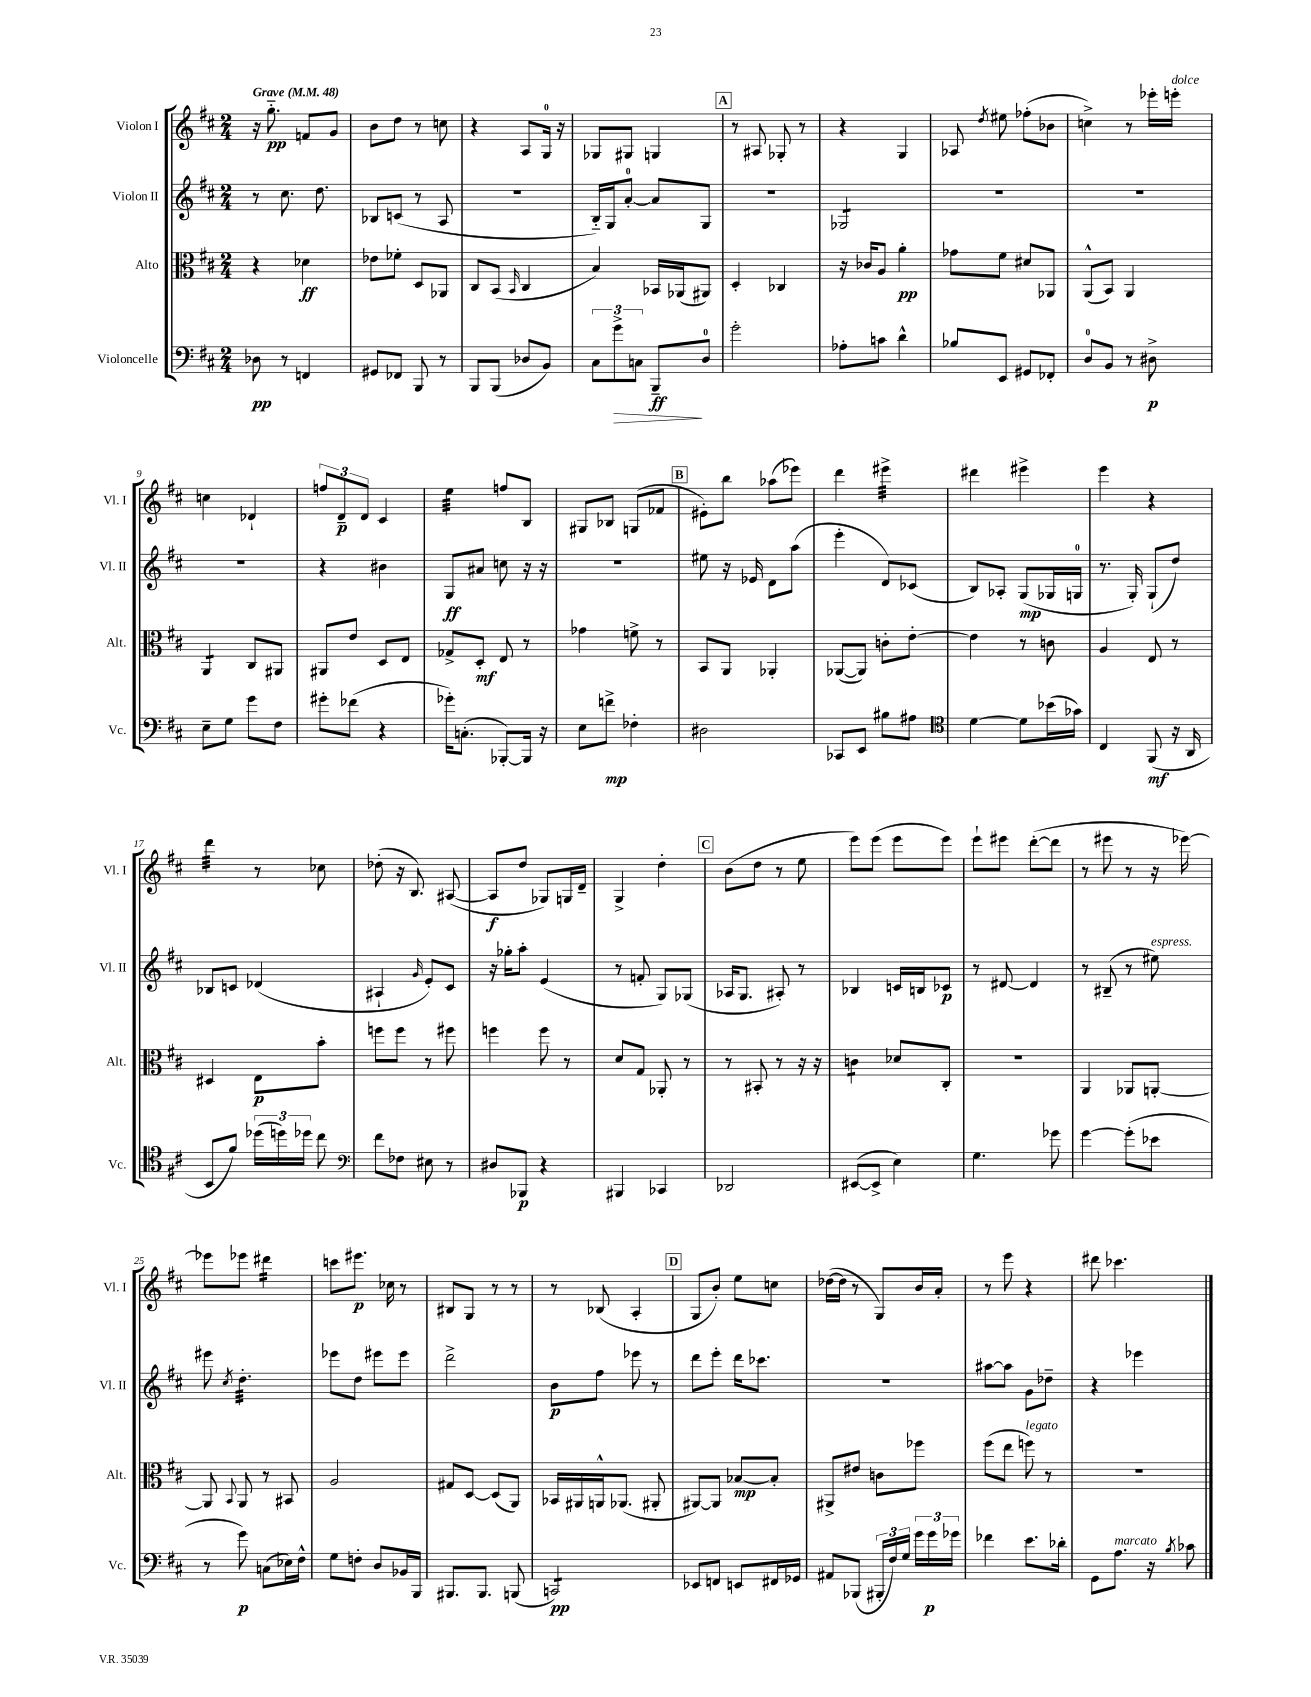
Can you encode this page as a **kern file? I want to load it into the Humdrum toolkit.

**kern	**kern	**kern	**kern
*staff4	*staff3	*staff2	*staff1
*clefF4	*clefC3	*clefG2	*clefG2
*k[f#c#]	*k[f#c#]	*k[f#c#]	*k[f#c#]
*M2/4	*M2/4	*M2/4	*M2/4
*MM48	*MM48	*MM48	*MM48
8D-	4r	8r	16r
.	.	.	8.gg'~
8r	.	8.cc#	.
4FF	4d-	.	8f
.	.	8.dd	.
.	.	.	8g
=	=	=	=
8GG#	8e-	8B-	8b
8FF-	8f-'	(8c	8dd
8BBB	8D	8r	8r
8r	8AA-	8A	8cc
=	=	=	=
8BBB	8C#	2r	4r
(8BBB	(8BB	.	.
.	16qqBB	.	.
8D-	4C#	.	8A
8BB)	.	.	16G
.	.	.	16r
=	=	=	=
12C#	4B)	16B'~)	8G-
.	.	16G	.
12g^	.	.	.
.	.	[8a'	8G#
12C	.	.	.
8BBB~	16BB-	8a]	4G
.	(16AA-	.	.
8D	8AA#)	8G	.
=	=	=	=
2g'	4D'	2r	8r
.	.	.	8A#
.	4C-	.	8G-'
.	.	.	8r
=	=	=	=
8A-'	16r	2G-	4r
.	16c-	.	.
8c	8A	.	.
4d^^	4a'	.	4G
=	=	=	=
8B-	8g-	2r	8A-
.	.	.	8qdd
8EE	8f#	.	8ee#
8GG#	8d#	.	(8ff-'
8FF-'	8AA-	.	8b-
=	=	=	=
8D	(8AA^^	2r	4cc^)
8BB	8BB)	.	.
8r	4AA	.	8r
8D#^	.	.	16eee-'
.	.	.	16eee'
=	=	=	=
8E~	4AA	2r	4cc
8G	.	.	.
8g	8C#	.	4d-`
8F#	8AA#	.	.
=	=	=	=
8g#'	8AA#	4r	12ff
.	.	.	12d~
(8f-	8e	.	.
.	.	.	12d
4r	8D	4b#	4c#
.	8E	.	.
=	=	=	=
16g-')	8G-^	8G	4ee
(8.C'	.	.	.
.	8D'	8a#	.
[8BBB-')	8E	8cc	8ff
16BBB-]	8r	16r	8B
16r	.	16r	.
=	=	=	=
8E	4g-	2r	8G#
8f^	.	.	8B-
4F-'	8f^	.	(8G
.	8r	.	8f-
=	=	=	=
2D#	8BB	8ee#	8e#')
.	8AA	16r	8bb
.	.	16e-	.
.	4AA-'	8d	(8aa-
.	.	(8aa	8eee-)
=	=	=	=
8CC-	([8AA-	4eee'	4ddd
8EE	8AA-])	.	.
8B#	8c'	8d)	4eee#^
8A#	[8e'	(8c-	.
=	=	=	=
*clefC4	*	*	*
[4d	4e]	8B)	4ddd#
.	.	8A-'	.
8d]	8r	(8G	4eee#^
(16b-	8c	16G-	.
16g-)	.	16G	.
=	=	=	=
4C#	4A	8.r	4eee
.	.	16G')	.
(8FF#	8E	(8G`	4r
16r	8r	8dd)	.
16AA	.	.	.
=	=	=	=
8BB	4D#	8B-	4ddd
8f#)	.	8c	.
(24dd-	8E	(4d-	8r
24dd)	.	.	.
24dd-	.	.	.
8cc#	8b'	.	8cc-
=	=	=	=
*clefF4	*	*	*
8f#	8ff	4A#`	(8dd-'
8F-	8ff	.	16r
.	.	.	8.B)
.	.	16qqg	.
8E#	8r	8e')	.
8r	8ff#	8c#	([8A#
=	=	=	=
8D#	4ff	16r	8A#]
.	.	16gg-'	.
8BBB-	.	8aa'	8dd
4r	8ff	(4e	8G-)
.	8r	.	16G
.	.	.	16d~
=	=	=	=
4BBB#	8d	8r	4G^
.	8G	8f'	.
4CC-	8AA-'	8G)	4dd'
.	8r	(8G-	.
=	=	=	=
2DD-	8r	16A-	(8b
.	.	8.G	.
.	8BB#'	.	8dd
.	8r	8A#')	8r
.	16r	8r	8ee
.	16r	.	.
=	=	=	=
([8EE#	4c	4B-	8eee)
8EE#^]	.	.	(8eee
4E)	8d-	16c	8eee
.	.	16B	.
.	8C#'	8c-	8eee)
=	=	=	=
4.G	2r	8r	8eee`
.	.	[8d#	8eee#
.	.	4d#]	([8ddd'
8g-	.	.	8ddd]
=	=	=	=
[4g	4AA	8r	8r
.	.	(8B#~	8eee#
(8g']	8AA-	8r	8r
8e-	[8AA'	8ee#)	16r
.	.	.	[16eee-)
=	=	=	=
8r	8AA]	8eee#	8eee-]
.	8qqBB	8qcc#	.
8g)	8AA	4.dd'	8eee-
(8C	8r	.	4ddd#
16E-)	8BB#	.	.
16F#^^	.	.	.
=	=	=	=
8G	2A	8eee-	8ccc
8F'	.	8dd	8.eee#
8D	.	8eee#	.
.	.	.	16cc-
16BB-	.	8eee#	8r
16BBB	.	.	.
=	=	=	=
8.BBB#	8G#	2ddd^	8B#
.	[8D	.	8G
8.BBB#	.	.	.
.	(8D]	.	8r
(8BBB	8AA)	.	8r
=	=	=	=
2CC)	16BB-	8b	8r
.	16AA#	.	.
.	16AA^^	8ff#	(8B-
.	(8.AA-	.	.
.	.	8eee-	4A'
.	8AA#'	8r	.
=	=	=	=
8EE-	[8AA#)	8ddd	8G
8FF	8AA#]	8eee'	8b')
8EE	[8B-	16ddd	8ee
.	.	8.ccc-	.
16FF#	8B-']	.	8cc
16GG-	.	.	.
=	=	=	=
8AA#	8AA#^	2r	([16dd-
.	.	.	16dd-]
(8BBB-	8e#	.	8r
24BBB#'	8c	.	8G)
24F#)	.	.	.
24G	.	.	.
24g	8ff-	.	16b
24g	.	.	.
.	.	.	16a'
24g-	.	.	.
=	=	=	=
4f-	(8ff#	[8aa#	8r
.	8ee	8aa#]	8eee
8.e	8ff)	8g	4r
.	8r	8dd-~	.
16d-'	.	.	.
=	=	=	=
8GG	2r	4r	8ddd#
8.A	.	.	4.ccc-
.	.	4eee-	.
16r	.	.	.
8qB	.	.	.
8c-	.	.	.
==	==	==	==
*-	*-	*-	*-
